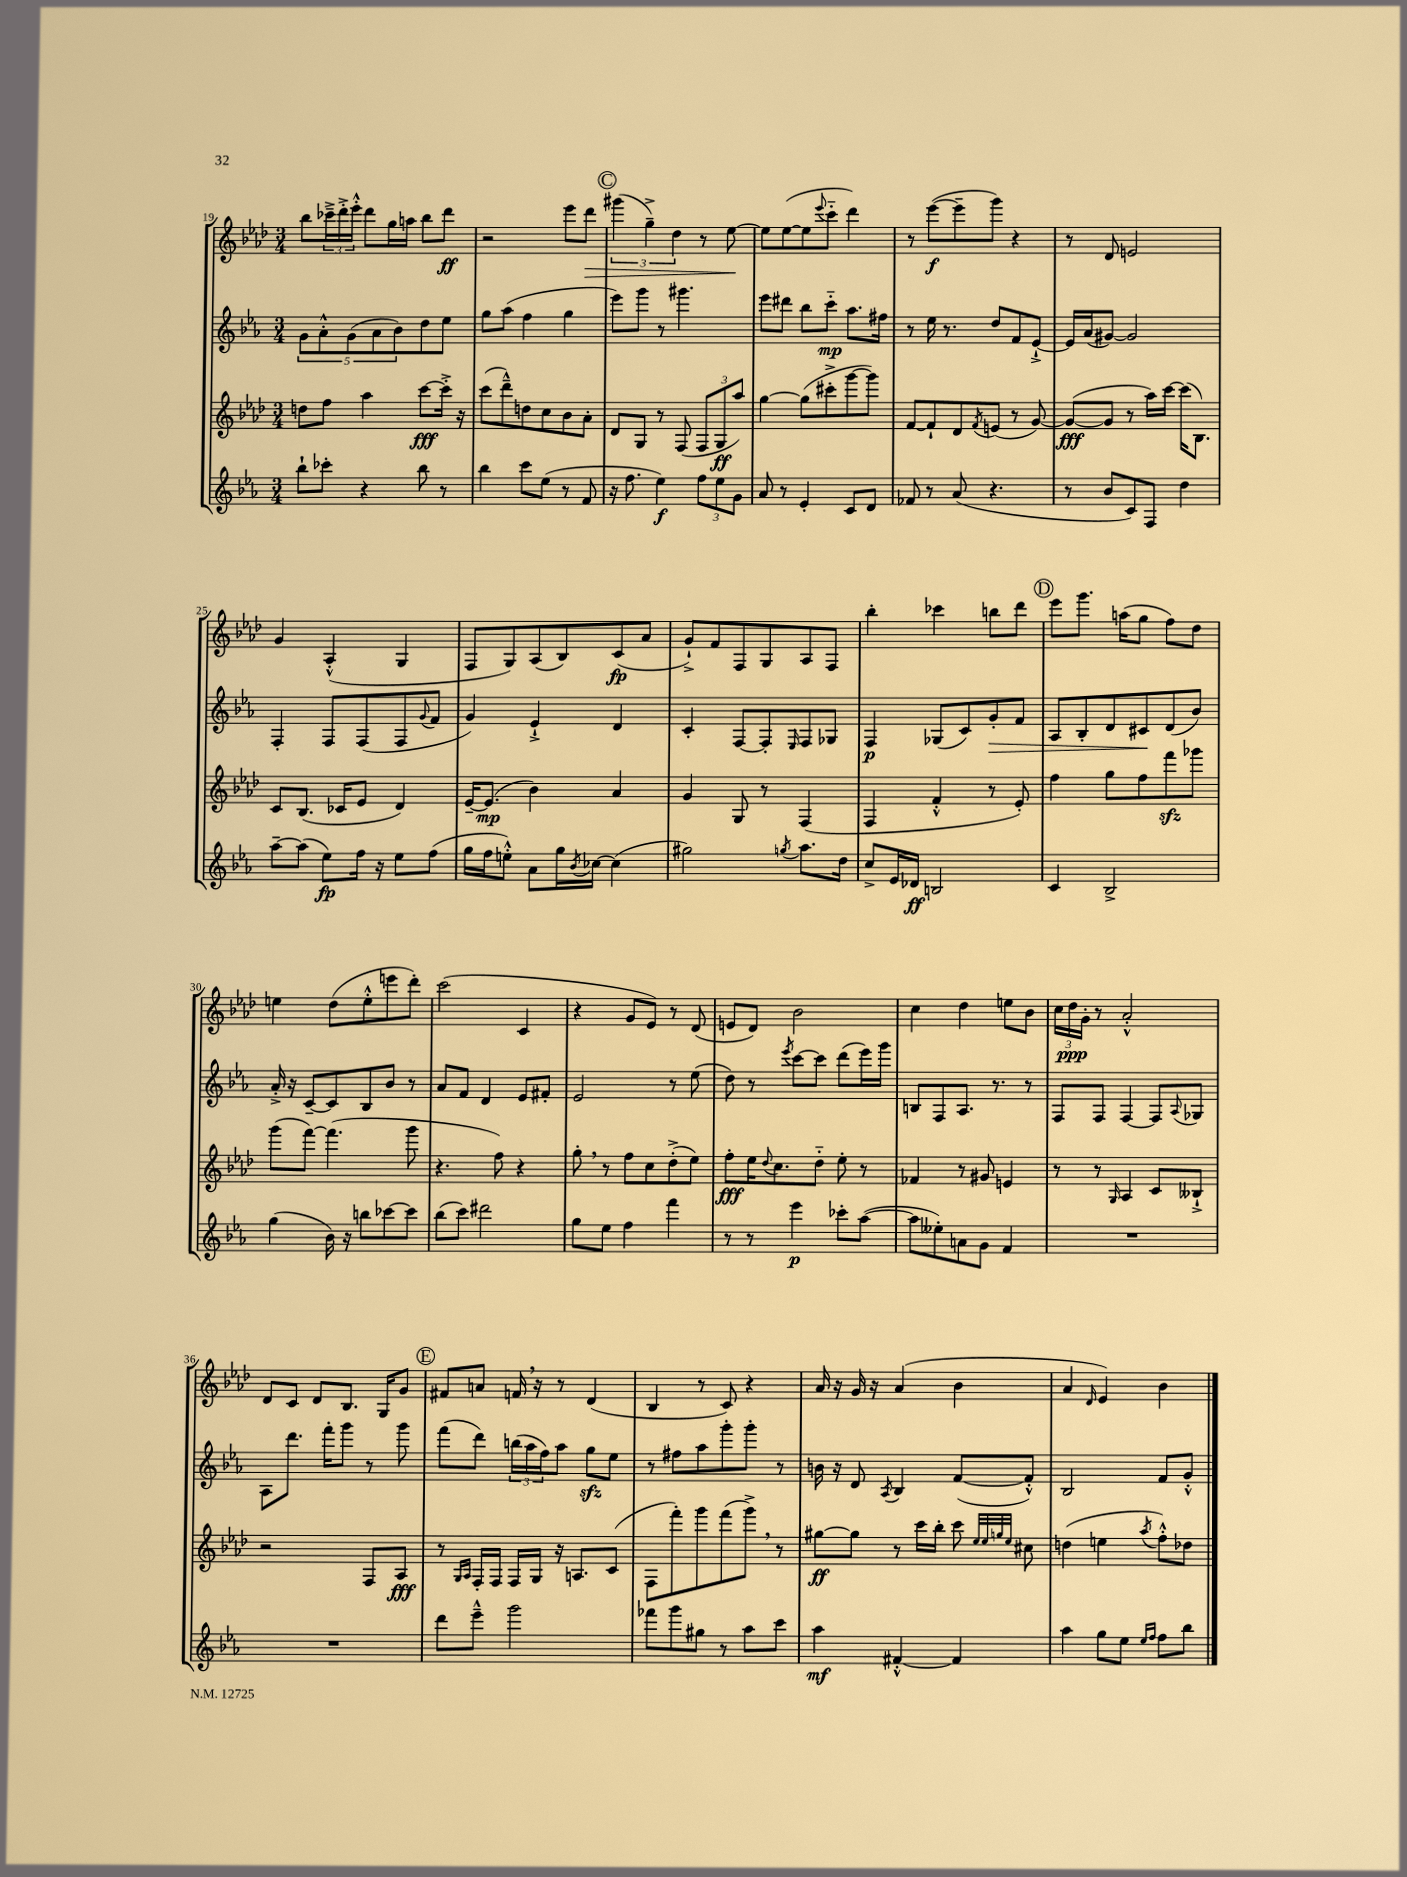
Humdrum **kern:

**kern	**kern	**kern	**kern
*staff4	*staff3	*staff2	*staff1
*clefG2	*clefG2	*clefG2	*clefG2
*k[b-e-a-]	*k[b-e-a-d-]	*k[b-e-a-]	*k[b-e-a-d-]
*M3/4	*M3/4	*M3/4	*M3/4
8bb-`\L	8dd\L	10g\L	8bb-\L
.	.	10a-'^^\	.
8ccc-'\J	8ff\J	.	24ccc-~^\L
.	.	.	24ddd-'^\
.	.	(10g\	.
.	.	.	24eee-'^^\JJ
4r	4aa-\	.	8ddd-\L
.	.	10a-\	.
.	.	.	16gg\L
.	.	10b-\)	.
.	.	.	16aa\JJ
8bb-\	[8ccc\L	8dd\	8bb-\L
8r	16ccc'^\]Jk	8ee-\J	8ddd-\J
.	16r	.	.
=	=	=	=
4bb-\	(8ccc\L	8gg\L	2r
.	8ddd-~^^\)	(8aa-\J	.
8ccc\L	8dd\	4ff\	.
(8ee-\J	8cc\	.	.
8r	8b-\	4gg\	8eee-\L
8f/	8a-'\J	.	8ddd-\J
=	=	=	=
16r	8d-/L	8eee-\L)	(6ggg#\
8.ff\	.	.	.
.	8G/J	8ggg\J	.
.	.	.	6gg~^\)
4ee-\)	8r	8r	.
.	.	.	6dd-\
.	(8F/	4.ggg#\	.
12ff\L	12F/L	.	8r
12ee-\	12G/	.	.
.	.	.	[8ee-\
12g\J	12aa-/J)	.	.
=	=	=	=
8a-/	[4gg\	8eee-\L	8ee-\]L
8r	.	8ddd#\J	([8ee-\
4e-'/	(8gg\]L	8bb-\L	8ee-\]
.	.	.	8qqeee-/
.	8ccc#'^\	8ccc'~\J	8ccc'~\J
8c/L	[8ggg\	8.aa-\L	4ddd-\)
8d/J	8ggg\]J)	.	.
.	.	16ff#\Jk	.
=	=	=	=
8f-/	[8f/L	8r	8r
8r	8f`/]	16ee-\	([8eee-\L
.	.	8.r	.
(8a-/	8d-/	.	8eee-~\]
.	8qf/	.	.
4.r	(8e/J	8dd/L	8ggg\J)
.	8r	8f/	4r
.	[8g/)	[8e-`^/J	.
=	=	=	=
8r	(8g/_L	16e-/]LL	8r
.	.	(16a-/J	.
8b-/L	8g/]J	[8g#/J)	8d-/
8c/)	8r	2g#/]	2e/
8F/J	16aa-\LL)	.	.
.	[16ccc\JJ	.	.
4dd\	(16ccc\]LK	.	.
.	8.B-\J)	.	.
=	=	=	=
[8aa-~\L	8c/L	4F'/	4g/
(8aa-\]J	(8.B-/J	.	.
8ee-\L)	.	8F/L	(4A-'^^/
.	16c-/LK	.	.
16ff\Jk	8e-/J	(8F/	.
16r	.	.	.
8ee-\L	4d-/)	8F/	4G/
.	.	8qqg/	.
(8ff\J	.	8f/J	.
=	=	=	=
16gg\LL	[16e-~/LK	4g/)	8F/L
16ff\J	(8.e-/]J	.	.
8ee'^^\J)	.	.	8G/)
8a-\L	4b-\)	4e-`^/	(8A-/
16gg\L	.	.	8B-/)
8qb-/	.	.	.
[16cc-\JJ	.	.	.
(4cc-\]	4a-/	4d/	(8c/
.	.	.	8a-/J
=	=	=	=
2gg#\)	4g/	4c'/	8g`^/L)
.	.	.	8f/
.	8G/	[8F/L	8F/
.	8r	8F'/]	8G/
8qgg/	.	16qqE-/	.
8.aa-\L	(4F/	8F/	8A-/
.	.	8G-/J	8F/J
16dd\Jk	.	.	.
=	=	=	=
8cc^/L	4F/	4F/	4bb-'\
16e-/L	.	.	.
16d-/JJ	.	.	.
2B/	4f'^^/	(8G-/L	4ccc-\
.	.	8c/)	.
.	8r	8g'/	8bb\L
.	8e-'/)	8f/J	8ddd-\J
=	=	=	=
4c/	4ff\	8A-/L	8eee-\L
.	.	8B-'/	8.ggg\J
2B-^/	8gg\L	8d/	.
.	.	.	(16aa\LK
.	8ff\	8c#/	8gg\J
.	8fff\	(8d/	8ff\L)
.	8ggg-\J	8b-/J)	8dd-\J
=	=	=	=
(4gg\	(8ggg\L	16a-'^/	4ee\
.	.	16r	.
.	[8fff\J)	[8c~/L	.
16b-\)	(4.fff\]	8c/]	(8dd-\L
16r	.	.	.
8bb\L	.	8B-/	8ee'^^\
[8ccc-\	.	8b-/J	8eee\
8ccc-\]J	8ggg\	8r	8ddd-'\J)
=	=	=	=
(8bb-\L	4.r	8a-/L	(2ccc\
8ccc\J)	.	8f/J	.
2ddd#\	.	4d/	.
.	8ff\)	.	.
.	4r	8e-/L	4c/
.	.	8f#'/J	.
=	=	=	=
8gg\L	8gg'\	2e-/	4r
8ee-\J	8r	.	.
4ff\	8ff\L	.	8g/L
.	8cc\	.	8e-/J)
4fff\	(8dd-'^\	8r	8r
.	8ee-\J)	(8ee-\	(8d-/
=	=	=	=
8r	8ff'\L	8dd\)	8e/L
8r	16ee-\K	8r	8d-/J)
.	8qqdd-/	.	.
.	8.cc\	.	.
.	.	8qeee-/	.
4eee-\	.	[8ccc\L	2b-\
.	8dd-'~\J	8ccc\]J	.
8ccc-'\L	8ee-'\	(8ddd\L	.
([8aa-\J	8r	16eee-\L)	.
.	.	16ggg\JJ	.
=	=	=	=
8aa-\]L	4f-/	8B/L	4cc\
8ee--'\)	.	8F/	.
8a\	8r	8.A-/J	4dd-\
8g\J	8g#/	.	.
.	.	8.r	.
4f/	4e/	.	8ee\L
.	.	8r	8b-\J
=	=	=	=
2.r	8r	8F/L	24cc\LL
.	.	.	24dd-\
.	.	.	24g'\JJ
.	8r	8F/J	8r
.	16qqG/	.	.
.	4A-/	[4F/	2a-'^^/
.	8c/L	8F/]L	.
.	.	8qqA-/	.
.	8B--`^/J	8G-/J	.
=	=	=	=
2.r	2r	8A-\L	8d-/L
.	.	8.ddd\J	8c/J
.	.	.	8d-/L
.	.	16fff'\LK	.
.	.	8ggg\J	8.B-/J
.	8F/L	8r	.
.	.	.	16G/LK
.	8A-/J	8ggg\	8g/J
=	=	=	=
8ddd\L	8r	(8fff\L	8f#/L
.	16qqG/LL	.	.
.	16qqA-/JJ	.	.
8eee-~^^\J	16F'/LL	8ddd\J)	8a/J
.	16F/JJ	.	.
2ggg\	16F/LL	(24bb\LL	16f/
.	.	24aa-\	.
.	16G/JJ	.	16r
.	.	24ff\J)	.
.	16r	8aa-\J	8r
.	8.A/L	.	.
.	.	8gg\L	(4d-/
.	(8c/J	8ee-\J	.
=	=	=	=
8fff-\L	8F\L	8r	4B-/
8ggg\	8fff'\)	8ff#\L	.
8gg#\J	8ggg\	8aa-\	8r
8r	(8fff\	8ggg'\	8c/)
8aa-\L	8ggg^\J)	8ggg'\J	4r
8ccc\J	8r	8r	.
=	=	=	=
4aa-\	[8gg#\L	16b\	16a-/
.	.	16r	16r
.	8gg#\]J	8d/	16g/
.	.	.	16r
.	.	8qA-/	.
[4f#'^^/	8r	4B-/	(4a-/
.	16ccc\LL	.	.
.	16bb-'\JJ	.	.
4f#/]	8ccc\	([8f/L	4b-\
.	32qqee-/LLL	.	.
.	32qqee-/	.	.
.	32qqgg/	.	.
.	32qqee-/JJJ	.	.
.	8cc#\	8f'^^/]J)	.
=	=	=	=
4aa-\	(4dd\	2B-/	4a-/
.	.	.	16qqd-/
8gg\L	4ee\	.	4e-/)
8ee-\J	.	.	.
16qqee-/LL	.	.	.
16qqff/JJ	8qaa-/	.	.
8ff\L	8ff'^^\L)	8f/L	4b-\
8bb-\J	8dd-\J	8g'^^/J	.
==	==	==	==
*-	*-	*-	*-
